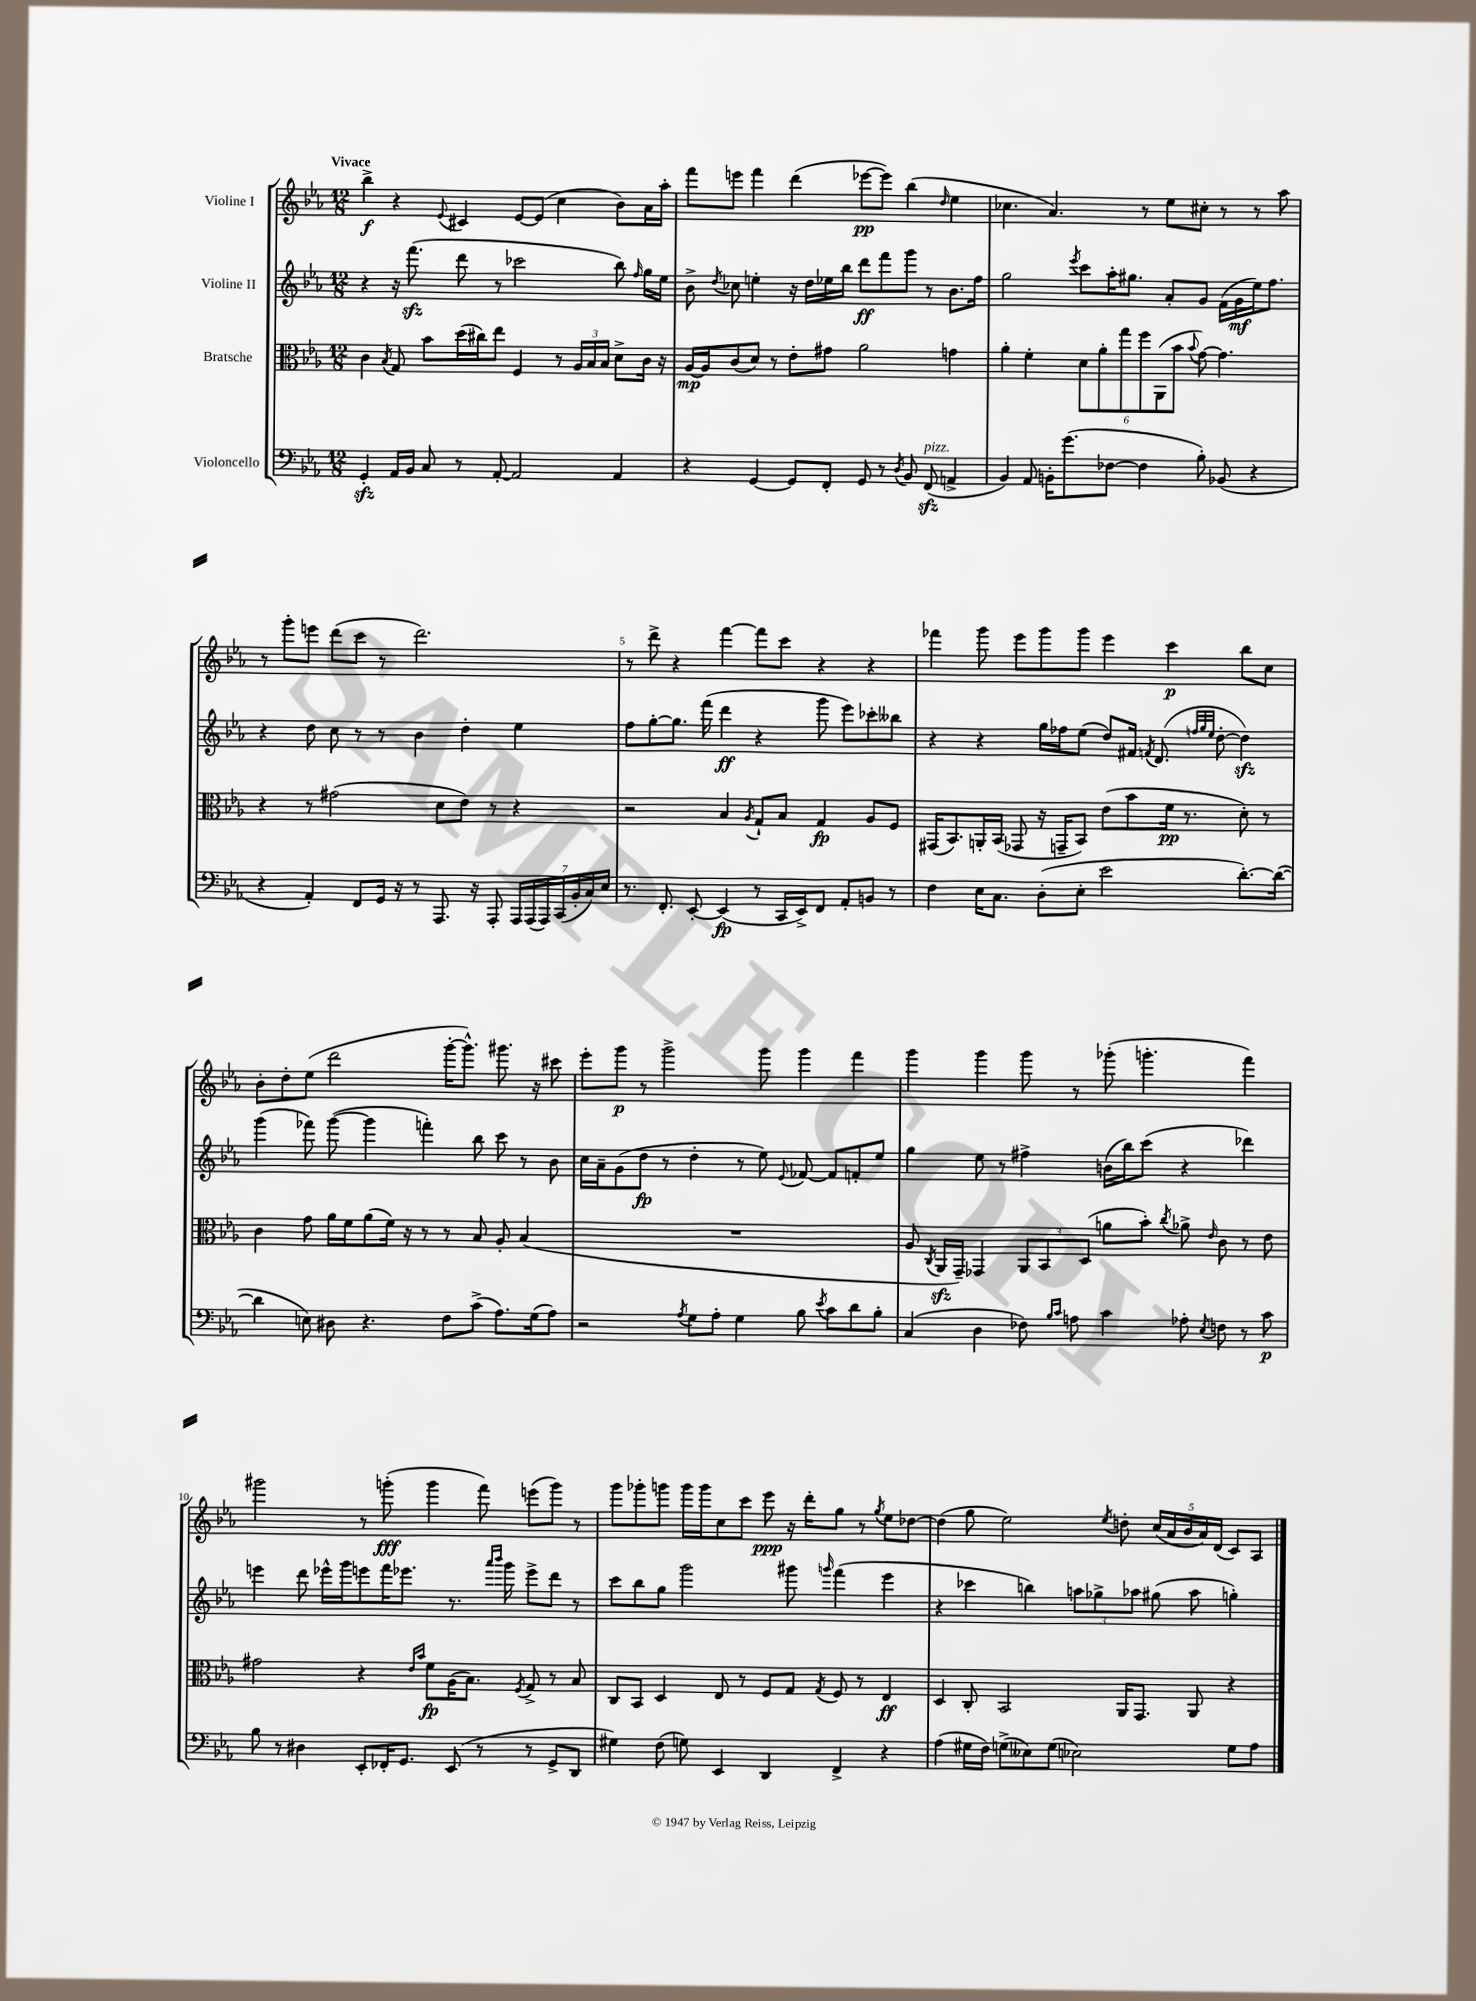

**kern	**kern	**kern	**kern
*staff4	*staff3	*staff2	*staff1
*clefF4	*clefC3	*clefG2	*clefG2
*k[b-e-a-]	*k[b-e-a-]	*k[b-e-a-]	*k[b-e-a-]
*M12/8	*M12/8	*M12/8	*M12/8
4GG'	4c	4r	4bb-^
.	8qB-	.	.
16AA-	8G	16r	4r
16BB-	.	(8.fff	.
8C	8b-	.	.
.	.	.	8qqe-
8r	(16dd	8ddd	4c#
.	16cc#)	.	.
[8AA-'	8ee-	8r	.
2AA-]	4F	2ccc-	[8e-
.	.	.	(8e-]
.	8r	.	4cc
.	24A-	.	.
.	24B-	.	.
.	24B-	.	.
4AA-	8d^	8bb-)	8b-)
.	.	16qqff	.
.	16c	16gg	16a-
.	16r	16ee-	16aa-'
=	=	=	=
4r	[16A-	8b-^	8fff
.	16A-]	.	.
.	.	8qdd	.
.	(8c	8cc-	8eee
[4GG	8d)	4ee'	4fff
.	8r	.	.
8GG]	8e-'	16r	(4ddd
.	.	16dd	.
8FF'	8g#	16ee-	.
.	.	16bb-	.
8GG	2a-	8ddd	[8eee-
8r	.	8fff	8eee-])
8qD	.	.	.
8BB-	.	8ggg	(4bb-
(8FF	.	8r	.
.	.	.	16qqdd
4AA^	4g	8.b-	4ee-
.	.	16ff	.
=	=	=	=
4BB-)	4a-'	2gg	4.cc-
8AA-	4f'	.	.
16BB'	.	.	4.a-)
(8.g	.	.	.
.	.	8qeee-	.
.	12d	8ccc	.
.	12a-'	.	.
[8F-	.	16aa-'	.
.	12gg	.	.
.	.	8.gg#	.
4F-]	12ff	.	8r
.	(12AA-	.	.
.	.	8a-'	8ee-
.	12b-	.	.
.	8qqb-	.	.
8B-')	[8g)	8g	8cc#'
(8BB-	4.g]	(16f	8r
.	.	16g	.
4r	.	16ee-)	8r
.	.	8.ff	.
.	.	.	8aa-
=	=	=	=
4r	4r	4r	8r
.	.	.	8ggg'
4AA-')	8r	8dd	8eee
.	(2g#	8cc	(8ddd
8FF	.	8r	8ccc
16GG	.	8r	8r
16r	.	.	.
8r	.	4b-	2.ddd)
8.AAA-	8d	.	.
.	8e-)	4dd'	.
16r	.	.	.
8AAA-'	8r	.	.
28AAA-	4r	4ee-	.
(28AAA-	.	.	.
28AAA-)	.	.	.
(28CC	.	.	.
28BB-'	.	.	.
28C)	.	.	.
28E-	.	.	.
=	=	=	=
8.r	2r	8ff	8r
.	.	[8gg'	8ddd^
8.FF'	.	.	.
.	.	8.gg]	4r
[8EE-'	.	.	.
.	.	(16fff	.
(4EE-]	4B-	4ddd	[4fff
.	8qA-	.	.
8r	8G`	4r	8fff]
16CC	8B-	.	8ccc
16EE-^)	.	.	.
8FF	4G	8ggg	4r
8AA-'	.	8eee-)	.
8BB	8A-	8ccc-'	4r
8r	8F	8bb--	.
=	=	=	=
4F	(16GG#	4r	4fff-
.	8.BB-)	.	.
16E-	16AA'	4r	8ggg
8.C	(16BB-	.	.
.	8GG-	.	8eee-
(8D'	16r	16gg	8ggg
.	16GG~	16ff-	.
8E-'	8BB-)	(8ee-	8ggg
2e-	(8e-	8dd)	4eee-
.	8b-	16f#	.
.	.	8qf	.
.	.	(8.d	.
.	16f	.	4ccc
.	8.r	.	.
.	.	32qqff	.
.	.	32qqgg	.
.	.	32qqee-	.
.	.	[8dd'	.
[8.d')	8d')	4dd])	8bb-
.	8r	.	8cc
(16d_	.	.	.
=	=	=	=
4d]	4c	(4ggg	8b-'
.	.	.	8dd'
8E)	8g	8fff-)	(8ee-
8D#	16a-	([8ggg	2ddd
.	16f	.	.
4.r	(8a-	4ggg]	.
.	16f)	.	.
.	16r	.	.
.	8r	4fff')	.
8F	8r	.	[16ggg'
.	.	.	8.ggg^^])
(8c^	8B-	8bb-	.
8.A-)	8A-'	8ccc	8.ggg#
.	(4B-	8r	.
(16G	.	.	16r
8A-)	.	8b-	8ccc#
=	=	=	=
2r	1.r	16cc	8eee-'
.	.	16a-~	.
.	.	(8g	8ggg
.	.	8dd	8r
.	.	8r	2ggg^
8qA-	.	.	.
8G	.	4dd'	.
8A-'	.	.	.
4G	.	8r	.
.	.	8ee-)	8ggg
.	.	8qqe-	.
8B-	.	[8f-	4ggg
8qe-	.	.	.
8c	.	8f-]	.
8d	.	8f'	4fff
8B-'	.	8ee-	.
=	=	=	=
(4C	8A-	4gg	4ggg
.	8qC	.	.
.	16AA-	.	.
.	16GG~)	.	.
4D	4GG-	8ee-	4ggg
.	.	8r	.
8F-)	12AA-	4ff#^	8ggg
.	12BB-	.	.
16qqB-	.	.	.
16qqc	.	.	.
8A	.	.	8r
.	(12D	.	.
4c	8a	(16b	(8ggg-'
.	.	16bb-)	.
.	8b-')	(8ccc	4.ggg'
.	8qcc	.	.
8A-'	8a-^	4r	.
8qE-	16qqe-	.	.
8F	8c	.	.
8r	8r	4ddd-)	4fff)
8c	8e-	.	.
=	=	=	=
8B-	2g#	4eee	2ggg#
8r	.	.	.
4D#	.	8ddd	.
.	.	16eee-^^	.
.	.	16ggg	.
8EE-'	4r	8eee	8r
16FF-'	.	16fff	(8ggg'
8.GG	.	8.eee-	.
.	16qqe-	.	.
.	16qqb-	.	.
.	8f	.	4ggg
(8EE-	(16A-	8.r	.
.	8.B-)	.	.
8r	.	.	8fff)
.	.	16qqaaa-	.
.	.	16qqbbb-	.
.	.	16ggg	.
.	8qF	.	.
8r	8G^	8eee-^	(8eee
8GG^	8r	8ddd	8ggg)
8DD	8B-	8r	8r
=	=	=	=
4G#)	8C	8ccc	8ggg
.	8BB-	8bb-	8ggg-'
(8F	4D	8gg	8ggg
8G)	.	2ggg	16ggg
.	.	.	16ggg
4EE-	8E-	.	8cc
.	8r	.	8ccc
4DD	8F	.	8eee-
.	8G	8ggg#	16r
.	.	.	16ddd'
.	8qG	16qqggg	.
4FF^	8F	(4fff	8gg
.	8r	.	8r
.	.	.	8qgg
4r	4E-	4eee-	8ee-
.	.	.	[8dd-
=	=	=	=
(4A-	4D	4r	(4dd-]
16G#	8C'	4ccc-	8gg
16F)	.	.	.
(8G^	2BB-	.	2ee-)
8E--)	.	4bb)	.
(8G	.	.	.
2E-)	.	12aa	.
.	.	12gg-^	.
.	.	.	8qee-
.	16AA-	.	8dd'
.	.	12aa-	.
.	8.GG	.	.
.	.	(8gg#	(20cc
.	.	.	20a-
.	.	.	20b-
.	8AA-	8aa-	.
.	.	.	20a-)
.	.	.	(20d
8G	4r	4gg')	8c)
8A-	.	.	8A-
==	==	==	==
*-	*-	*-	*-
